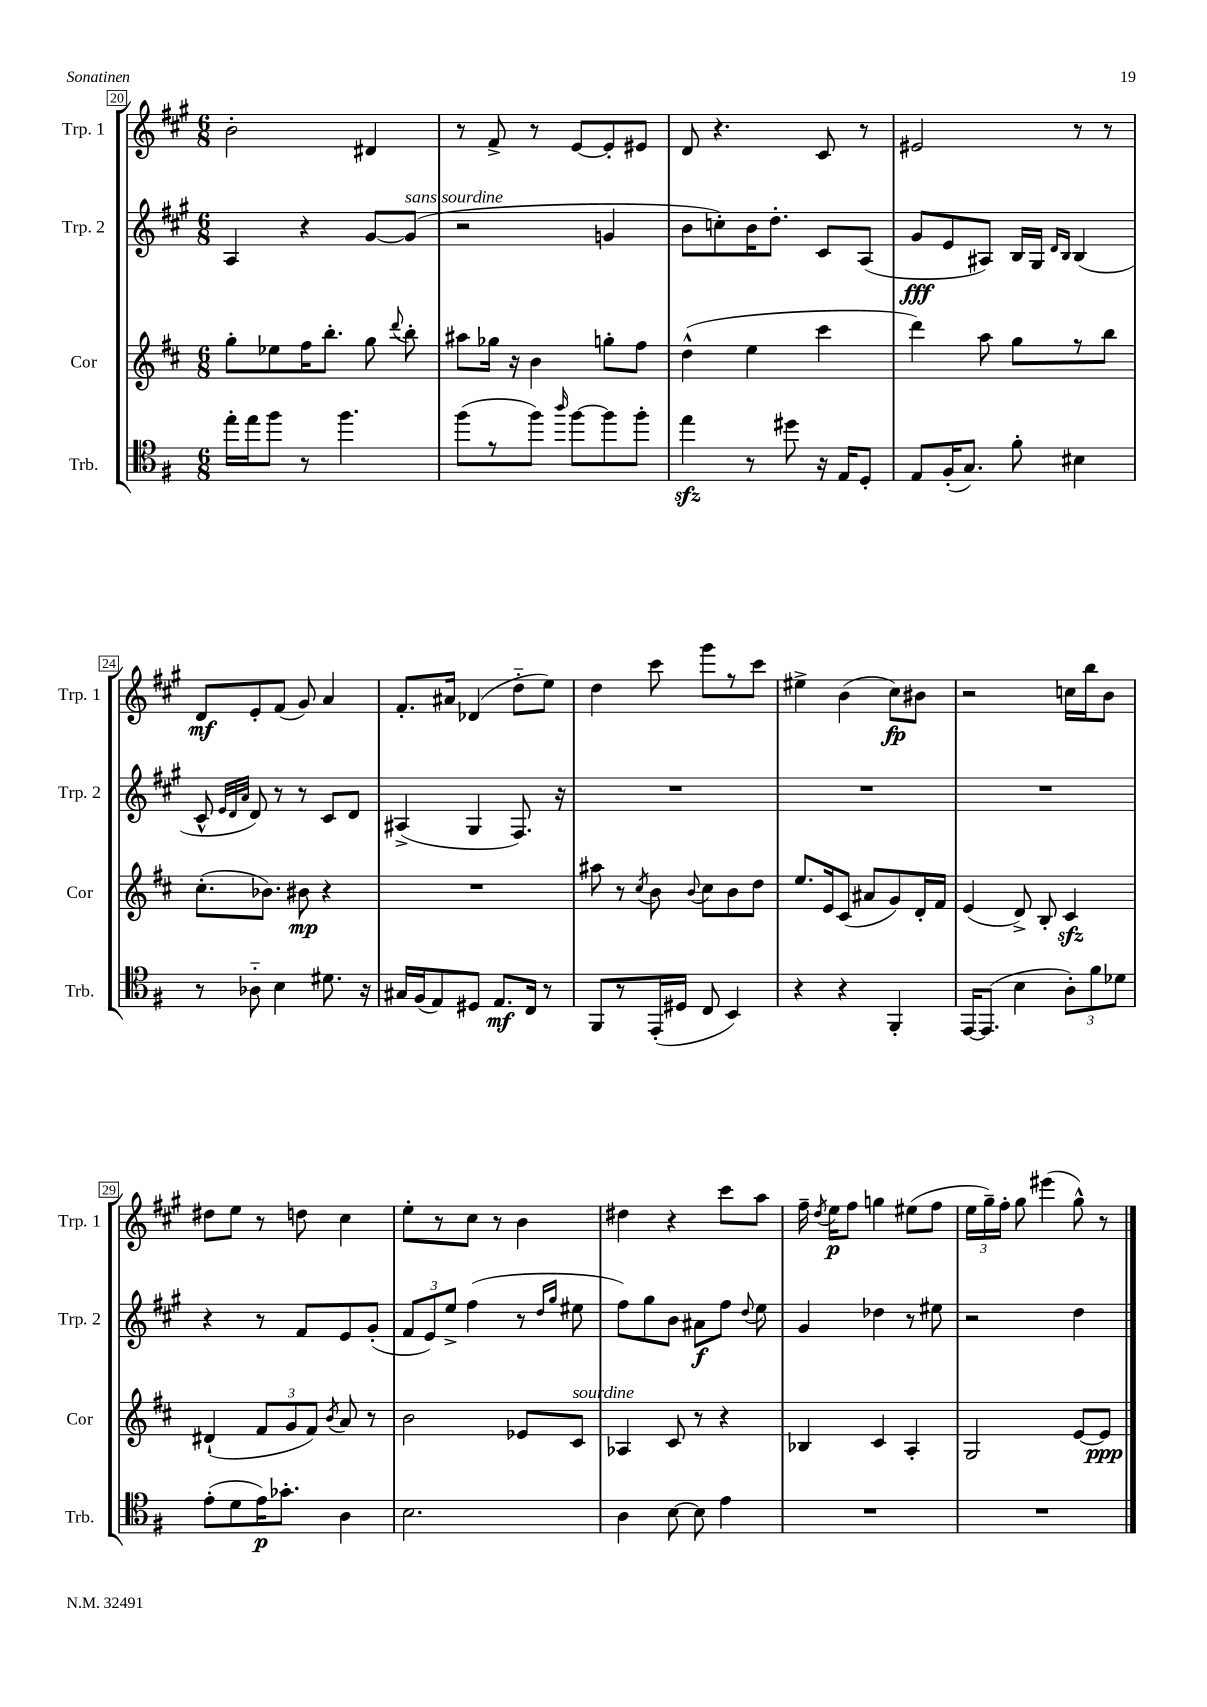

**kern	**dynam	**kern	**dynam	**kern	**dynam	**kern	**dynam
*part4	*part4	*part3	*part3	*part2	*part2	*part1	*part1
*staff4	*staff4	*staff3	*staff3	*staff2	*staff2	*staff1	*staff1
*I"Trb.	*	*I"Cor	*	*I"Trp. 2	*	*I"Trp. 1	*
*I'Trb.	*	*I'Cor	*	*I'Trp. 2	*	*I'Trp. 1	*
*clefC4	*	*clefG2	*	*clefG2	*	*clefG2	*
*k[f#]	*	*k[f#c#]	*	*k[f#c#g#]	*	*k[f#c#g#]	*
*M6/8	*	*M6/8	*	*M6/8	*	*M6/8	*
=20	=20	=20	=20	=20	=20	=20	=20
16ee'\LL	.	8gg'\L	.	4A/	.	2b'\	.
16ee\J	.	.	.	.	.	.	.
8ff#\J	.	8ee-X\	.	.	.	.	.
8r	.	16ff#\K	.	4r	.	.	.
.	.	8.bb'\J	.	.	.	.	.
4.ff#\	.	.	.	.	.	.	.
.	.	8gg\	.	[8g#/L	.	4d#X/	.
.	.	8qqddd/	.	.	.	.	.
!	!	!	!	!LO:TX:a:i:t=sans sourdine	!	!	!
.	.	8bb'\	.	(8g#/J]	.	.	.
=21	=21	=21	=21	=21	=21	=21	=21
(8ff#\L	.	8aa#X\L	.	2r	.	8r	.
8r	.	16gg-X\Jk	.	.	.	8f#^/	.
.	.	16r	.	.	.	.	.
8ff#\J)	.	4b\	.	.	.	8r	.
16qqaa/	.	.	.	.	.	.	.
[8ff#\L	.	.	.	.	.	[8e/L	.
8ff#\]	.	8ggn'\L	.	4gn/	.	8e'/]	.
8ff#'\J	.	8ff#\J	.	.	.	8e#X/J	.
=22	=22	=22	=22	=22	=22	=22	=22
4eezz\	.	(4dd^^\	.	8b\L	.	8d/	.
.	.	.	.	8ccn'\)	.	4.r	.
8r	.	4ee\	.	16b\K	.	.	.
.	.	.	.	8.dd'\J	.	.	.
8dd#X\	.	.	.	.	.	.	.
16r	.	4ccc#\	.	8c#/L	.	8c#/	.
16E/KL	.	.	.	.	.	.	.
8D'/J	.	.	.	(8A/J	.	8r	.
=23	=23	=23	=23	=23	=23	=23	=23
8E/L	.	4ddd\)	.	8g#/L	fff	2e#X/	.
(16F#'/K	.	.	.	8e/	.	.	.
8.G/J)	.	.	.	.	.	.	.
.	.	8aa\	.	8A#X/J)	.	.	.
8f#'\	.	8gg\L	.	16B/LL	.	.	.
.	.	.	.	16G#/JJ	.	.	.
.	.	.	.	16qqd/LL	.	.	.
.	.	.	.	16qqB/JJ	.	.	.
4B#X\	.	8r	.	(4B/	.	8r	.
.	.	8bb\J	.	.	.	8r	.
!!LO:LB:g=z
=24	=24	=24	=24	=24	=24	=24	=24
8r	.	(8.cc#'\L	.	8c#^^/	.	8d/L	mf
.	.	.	.	32qqe/LLL	.	.	.
.	.	.	.	32qqd/	.	.	.
.	.	.	.	32qqa/JJJ	.	.	.
8A-X\	.	.	.	8d/)	.	8e'/	.
.	.	8.b-X\J)	.	.	.	.	.
4B\	.	.	.	8r	.	(8f#/J	.
.	.	8b#X\	mp	8r	.	8g#/)	.
8.d#X\	.	4r	.	8c#/L	.	4a/	.
.	.	.	.	8d/J	.	.	.
16r	.	.	.	.	.	.	.
=25	=25	=25	=25	=25	=25	=25	=25
16G#X/LL	.	2.r	.	(4A#X^/	.	8.f#'/L	.
(16F#/J	.	.	.	.	.	.	.
8E/)	.	.	.	.	.	.	.
.	.	.	.	.	.	16a#X/Jk	.
8D#X/J	.	.	.	4G#/	.	(4d-X/	.
8.E/L	mf	.	.	.	.	.	.
.	.	.	.	8.F#/)	.	8dd\L	.
16C/Jk	.	.	.	.	.	.	.
8r	.	.	.	.	.	8ee\J)	.
.	.	.	.	16r	.	.	.
=26	=26	=26	=26	=26	=26	=26	=26
8FF#/L	.	8aa#X\	.	2.r	.	4dd\	.
8r	.	8r	.	.	.	.	.
.	.	8qcc#/	.	.	.	.	.
(16EE'/L	.	8b\	.	.	.	8ccc#\	.
16D#X/JJ	.	.	.	.	.	.	.
.	.	8qqb/	.	.	.	.	.
8C/	.	8cc#\L	.	.	.	8ggg#\L	.
4BB/)	.	8b\	.	.	.	8r	.
.	.	8dd\J	.	.	.	8ccc#\J	.
=27	=27	=27	=27	=27	=27	=27	=27
4r	.	8.ee/L	.	2.r	.	4ee#X^\	.
.	.	16e/k	.	.	.	.	.
4r	.	(8c#/J	.	.	.	(4b\	.
.	.	8a#X/L	.	.	.	.	.
4FF#'/	.	8g/)	.	.	.	8cc#\L)	fp
.	.	16d'/L	.	.	.	8b#X\J	.
.	.	16f#/JJ	.	.	.	.	.
=28	=28	=28	=28	=28	=28	=28	=28
[16EE/KL	.	(4e/	.	2.r	.	2r	.
(8.EE/J]	.	.	.	.	.	.	.
4B\	.	8d^/)	.	.	.	.	.
.	.	8B'/	.	.	.	.	.
12A'\L)	.	4c#zz/	.	.	.	16ccn\LL	.
.	.	.	.	.	.	16bb\J	.
12f#\	.	.	.	.	.	.	.
.	.	.	.	.	.	8b\J	.
12d-X\J	.	.	.	.	.	.	.
!!LO:LB:g=z
=29	=29	=29	=29	=29	=29	=29	=29
(8e'\L	.	(4d#X`/	.	4r	.	8dd#X\L	.
8d\	.	.	.	.	.	8ee\J	.
16e\K)	p	12f#/L	.	8r	.	8r	.
8.g-X'\J	.	.	.	.	.	.	.
.	.	12g/	.	.	.	.	.
.	.	.	.	8f#/L	.	8ddn\	.
.	.	12f#/J)	.	.	.	.	.
.	.	8qb/	.	.	.	.	.
4A\	.	8a/	.	8e/	.	4cc#\	.
.	.	8r	.	(8g#'/J	.	.	.
=30	=30	=30	=30	=30	=30	=30	=30
2.B\	.	2b\	.	12f#/L	.	8ee'\L	.
.	.	.	.	12e/)	.	.	.
.	.	.	.	.	.	8r	.
.	.	.	.	12ee^/J	.	.	.
.	.	.	.	(4ff#\	.	8cc#\J	.
.	.	.	.	.	.	8r	.
.	.	8e-X/L	.	8r	.	4b\	.
.	.	.	.	16qqdd/LL	.	.	.
.	.	.	.	16qqgg#/JJ	.	.	.
!	!	!LO:TX:a:i:t=sourdine	!	!	!	!	!
.	.	8c#/J	.	8ee#X\	.	.	.
=31	=31	=31	=31	=31	=31	=31	=31
4A\	.	4A-X/	.	8ff#\L)	.	4dd#X\	.
.	.	.	.	8gg#\	.	.	.
[8B\	.	8c#/	.	8b\J	.	4r	.
8B\]	.	8r	.	8a#X\L	f	.	.
4e\	.	4r	.	8ff#\J	.	8ccc#\L	.
.	.	.	.	8qqdd/	.	.	.
.	.	.	.	8ee\	.	8aa\J	.
=32	=32	=32	=32	=32	=32	=32	=32
2.r	.	4B-X/	.	4g#/	.	16ff#~\	.
.	.	.	.	.	.	8qdd/	.
.	.	.	.	.	.	16ee\KL	p
.	.	.	.	.	.	8ff#\J	.
.	.	4c#/	.	4dd-X\	.	4ggn\	.
.	.	4A'/	.	8r	.	(8ee#X\L	.
.	.	.	.	8ee#X\	.	8ff#\J	.
=33	=33	=33	=33	=33	=33	=33	=33
2.r	.	2G/	.	2r	.	24ee\LL	.
.	.	.	.	.	.	24gg#~\)	.
.	.	.	.	.	.	24ff#'\JJ	.
.	.	.	.	.	.	8gg#\	.
.	.	.	.	.	.	(4eee#X\	.
.	.	[8e/L	.	4dd\	.	8gg#^^\)	.
.	.	8e/J]	ppp	.	.	8r	.
==	==	==	==	==	==	==	==
*-	*-	*-	*-	*-	*-	*-	*-
